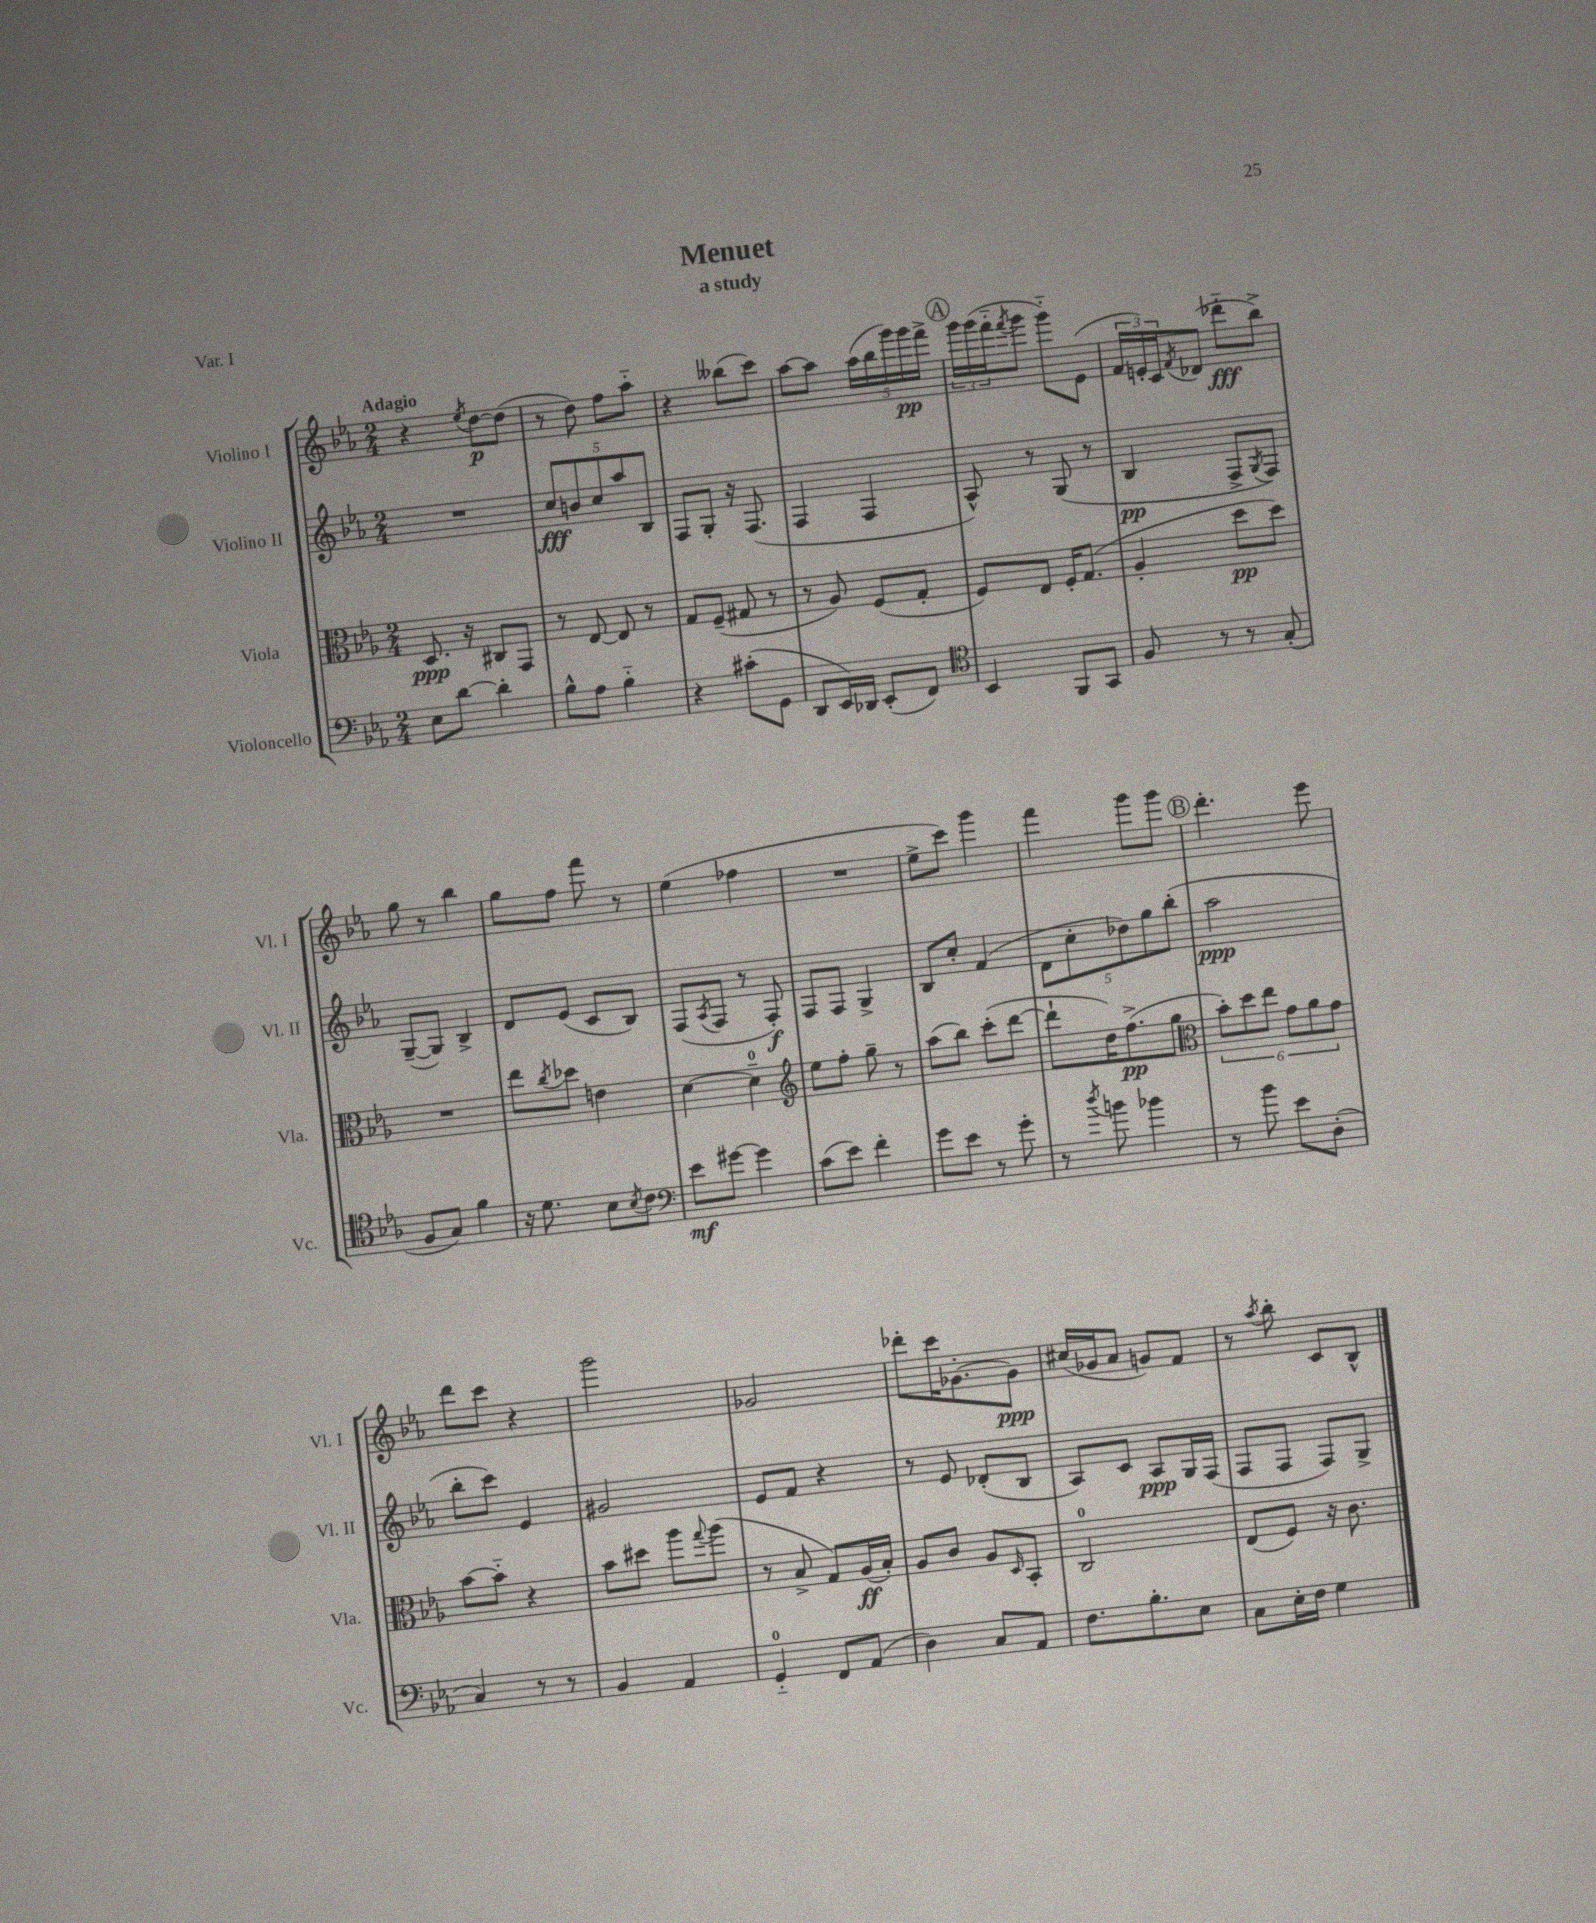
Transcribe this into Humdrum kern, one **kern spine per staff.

**kern	**dynam	**kern	**dynam	**kern	**dynam	**kern	**dynam
*part4	*part4	*part3	*part3	*part2	*part2	*part1	*part1
*staff4	*staff4	*staff3	*staff3	*staff2	*staff2	*staff1	*staff1
*I"Violoncello	*	*I"Viola	*	*I"Violino II	*	*I"Violino I	*
*I'Vc.	*	*I'Vla.	*	*I'Vl. II	*	*I'Vl. I	*
*clefF4	*	*clefC3	*	*clefG2	*	*clefG2	*
*k[b-e-a-]	*	*k[b-e-a-]	*	*k[b-e-a-]	*	*k[b-e-a-]	*
*M2/4	*	*M2/4	*	*M2/4	*	*M2/4	*
=1	=1	=1	=1	=1	=1	=1	=1
!	!	!	!	!	!	!LO:TX:a:B:t=Adagio	!
8E-\L	.	8.D/	ppp	2r	.	4r	.
[8d\J	.	.	.	.	.	.	.
.	.	16r	.	.	.	.	.
.	.	.	.	.	.	8qee-/	.
4d'\]	.	8C#X/L	.	.	.	[8dd\L	p
.	.	8GG/J	.	.	.	(8dd\J]	.
=2	=2	=2	=2	=2	=2	=2	=2
8B-^^\L	.	8r	.	10cc/L	fff	8r	.
.	.	.	.	10bn/	.	.	.
8A-\J	.	[8E-/	.	.	.	8dd\)	.
.	.	.	.	10cc/	.	.	.
4B-\	.	8E-/]	.	.	.	8ff\L	.
.	.	.	.	10aa-/	.	.	.
.	.	8r	.	.	.	8aa-\J	.
.	.	.	.	10B-/J	.	.	.
=3	=3	=3	=3	=3	=3	=3	=3
4r	.	8G/L	.	8F/L	.	4r	.
.	.	(8F~/J	.	8G'/J	.	.	.
(8c#X'\L	.	8G#X/	.	16r	.	(8bb--X\L	.
.	.	.	.	(8.F/	.	.	.
8GG\J	.	8r	.	.	.	8ccc\J)	.
=4	=4	=4	=4	=4	=4	=4	=4
8DD/L	.	8r	.	4F/	.	[8aa-\L	.
16EE-/L)	.	8A-/)	.	.	.	8aa-\J]	.
16DD-X/JJ	.	.	.	.	.	.	.
(8EE-'/L	.	(8F/L	.	4F/	.	(20aa-\LL	.
.	.	.	.	.	.	20bb-\	.
.	.	.	.	.	.	20ggg\)	.
8FF/J)	.	8G'/J	.	.	.	.	.
.	.	.	.	.	.	20ggg\	pp
.	.	.	.	.	.	20fff^\JJ	.
!!LO:REH:place=s1:t=A
=5	=5	=5	=5	=5	=5	=5	=5
*clefC4	*	*	*	*	*	*	*
4BB-/	.	8F/L)	.	8A-^^/)	.	24ggg\LL	.
.	.	.	.	.	.	(24ggg\	.
.	.	.	.	.	.	24fff\J	.
.	.	.	.	.	.	8qfff/	.
.	.	8E-/J	.	8r	.	8ggg\J	.
8FF/L	.	16F'/KL	.	(8G/	.	8ggg\L)	.
.	.	(8.G/J	.	.	.	.	.
8GG/J	.	.	.	8r	.	(8e-\J	.
=6	=6	=6	=6	=6	=6	=6	=6
8F/	.	4A-'/	.	4B-/	pp	24f/LL	.
.	.	.	.	.	.	24en'/)	.
.	.	.	.	.	.	24c/J	.
.	.	.	.	.	.	8qf/	.
8r	.	.	.	.	.	(8d-X/J	.
8r	.	8dd\L	pp	8F^/L	.	8ddd-X\L	fff
.	.	.	.	8qG/	.	.	.
(8G'/	.	8dd\J)	.	8F/J)	.	8bb-^\J)	.
!!LO:LB:g=z
=7	=7	=7	=7	=7	=7	=7	=7
8F/L	.	2r	.	([8G~/L	.	8gg\	.
8G/J)	.	.	.	8G/J])	.	8r	.
4f\	.	.	.	4B-^/	.	4bb-\	.
=8	=8	=8	=8	=8	=8	=8	=8
16r	.	8ee-\L	.	8d/L	.	8gg\L	.
8.d\	.	.	.	.	.	.	.
.	.	8qcc/	.	.	.	.	.
.	.	8dd-X\J	.	(8e-/J	.	8ff\J	.
8B-\L	.	4en\	.	8c/L	.	8fff\	.
8qB-/	.	.	.	.	.	.	.
8c\J	.	.	.	8B-/J)	.	8r	.
=9	=9	=9	=9	=9	=9	=9	=9
*clefF4	*	*	*	*	*	*	*
8e-\L	mf	[4d\	.	(8F/L	.	(4ee-\	.
.	.	.	.	8qA-/	.	.	.
[8g#X\J	.	.	.	8F/J	.	.	.
4g#\]	.	4d~\]	.	8r	.	4ff-X\	.
.	.	.	.	8F'/)	f	.	.
=10	=10	=10	=10	=10	=10	=10	=10
*	*	*clefG2	*	*	*	*	*
(8c\L	.	8ee-\L	.	8F/L	.	2r	.
8e-\J)	.	8ff'\J	.	8F/J	.	.	.
4f'\	.	8gg~\	.	4G^/	.	.	.
.	.	8r	.	.	.	.	.
=11	=11	=11	=11	=11	=11	=11	=11
8g\L	.	(8aa-\L	.	8B-/L	.	8ee-^\L	.
8e-\J	.	8bb-\J)	.	8cc'/J	.	8ccc\J)	.
8r	.	(8ccc'\L	.	(4f/	.	4ggg\	.
8g'\	.	[8ddd\J	.	.	.	.	.
=12	=12	=12	=12	=12	=12	=12	=12
8r	.	8ddd`\L]	.	10d\L	.	4fff\	.
.	.	.	.	10cc'\	.	.	.
8qdd/	.	.	.	.	.	.	.
8bn\	.	16dd\K)	.	.	.	.	.
.	.	(8.ff^\	pp	.	.	.	.
.	.	.	.	10dd-X\)	.	.	.
4b-X\	.	.	.	.	.	8ggg\L	.
.	.	.	.	10gg\	.	.	.
.	.	8gg\J	.	.	.	8ggg\J	.
.	.	.	.	(10bb-'\J	.	.	.
!!LO:REH:place=s1:t=B
=13	=13	=13	=13	=13	=13	=13	=13
*	*	*clefC3	*	*	*	*	*
8r	.	12b-'\L)	.	2aa-\	ppp	4.ddd'\	.
.	.	12dd\	.	.	.	.	.
8b-\	.	.	.	.	.	.	.
.	.	12ee-\J	.	.	.	.	.
8e-\L	.	12g\L	.	.	.	.	.
.	.	12a-\	.	.	.	.	.
(8D'\J	.	.	.	.	.	8eee-\	.
.	.	12g\J	.	.	.	.	.
!!LO:LB:g=z
=14	=14	=14	=14	=14	=14	=14	=14
4C/)	.	[8b-\L	.	8bb-'\L	.	8ddd\L	.
.	.	8b-\J]	.	8ccc\J)	.	8ccc\J	.
8r	.	4r	.	4e-/	.	4r	.
8r	.	.	.	.	.	.	.
=15	=15	=15	=15	=15	=15	=15	=15
4BB-/	.	8b-\L	.	2g#X/	.	2ggg\	.
.	.	8dd#X\J	.	.	.	.	.
4AA-/	.	8aa-\L	.	.	.	.	.
.	.	8qqgg/	.	.	.	.	.
.	.	(8aa-\J	.	.	.	.	.
=16	=16	=16	=16	=16	=16	=16	=16
4GG/	.	8r	.	8e-/L	.	2g-X/	.
.	.	8B-^/	.	8f/J	.	.	.
8FF/L	.	8G/L)	.	4r	.	.	.
(8AA-/J	.	(16A-/L	ff	.	.	.	.
.	.	16B-'/JJ)	.	.	.	.	.
=17	=17	=17	=17	=17	=17	=17	=17
4D\)	.	8A-/L	.	8r	.	8ddd-X'\L	.
.	.	8c/J	.	8e-/	.	16ccc\K	.
.	.	.	.	.	.	[8.g-X'\	.
8C/L	.	8A-/L	.	(8d-X'/L	.	.	.
.	.	16qqD/	.	.	.	.	.
8AA-/J	.	8BB-'/J	.	8B-/J	.	8g-\J]	ppp
=18	=18	=18	=18	=18	=18	=18	=18
8.F\L	.	2C/	.	8A-/L)	.	(16cc#X/LL	.
.	.	.	.	.	.	16g-X/J	.
.	.	.	.	8c/J	.	8a-/J	.
8.B-'\	.	.	.	.	.	.	.
.	.	.	.	8A-/L	ppp	8gn/L)	.
8E-\J	.	.	.	16G/L	.	8f/J	.
.	.	.	.	(16F/JJ	.	.	.
=19	=19	=19	=19	=19	=19	=19	=19
8C\L	.	(8E-/L	.	8F/L	.	8r	.
.	.	.	.	.	.	8qaa-/	.
16E-'\L	.	8F/J)	.	8F/J	.	8bb-'\	.
16F\JJ	.	.	.	.	.	.	.
4G\	.	16r	.	8F/L)	.	8c/L	.
.	.	8.c\	.	.	.	.	.
.	.	.	.	8G^/J	.	8B-^^/J	.
==	==	==	==	==	==	==	==
*-	*-	*-	*-	*-	*-	*-	*-
